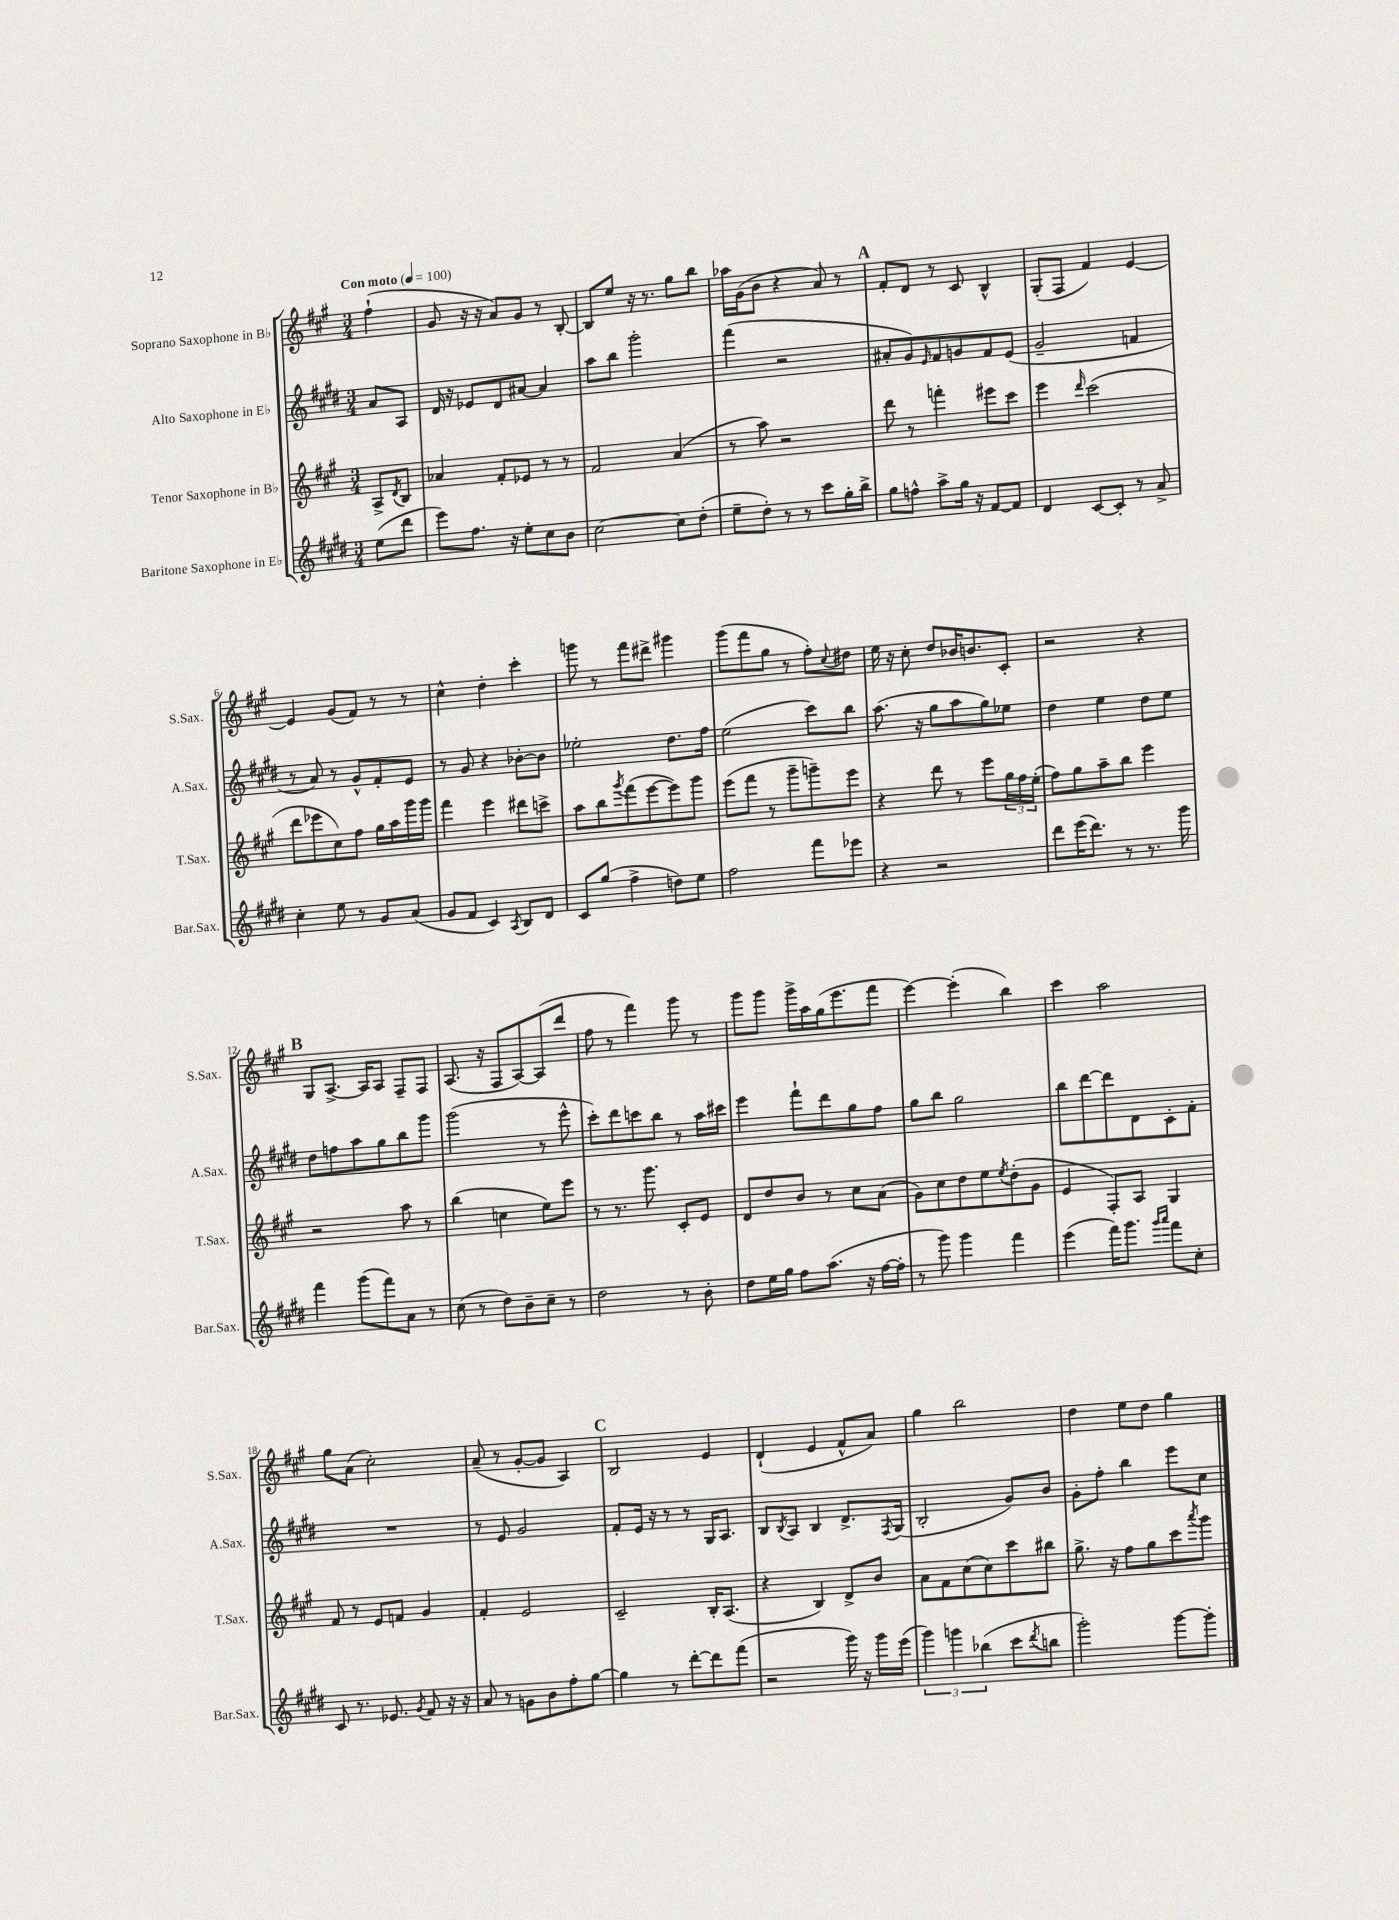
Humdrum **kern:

**kern	**kern	**kern	**kern
*part4	*part3	*part2	*part1
*staff4	*staff3	*staff2	*staff1
*I"Baritone Saxophone in E♭	*I"Tenor Saxophone in B♭	*I"Alto Saxophone in E♭	*I"Soprano Saxophone in B♭
*I'Bar.Sax.	*I'T.Sax.	*I'A.Sax.	*I'S.Sax.
*clefG2	*clefG2	*clefG2	*clefG2
*k[f#c#g#d#]	*k[f#c#g#]	*k[f#c#g#d#]	*k[f#c#g#]
*M3/4	*M3/4	*M3/4	*M3/4
*MM100	*MM100	*MM100	*MM100
=	=	=	=
!	!	!	!LO:TX:a:B:t=Con moto
(8ee\L	8A^/L	8a/L	(4ff#`\
.	8qd/	.	.
8ddd#\J	8B/J	8A/J	.
=1	=1	=1	=1
8eee\L)	4a-X/	16d#/	8g#/
.	.	16r	.
8.ff#\J	.	8e-X/L	16r
.	.	.	16r
.	8f#'/L	8d#/	8a/L)
16r	.	.	.
8ee'\L	8e-X/J	[8a#X/J	8g#/J
8cc#\	8r	4a#/]	8r
8b\J	8r	.	[8B'/
=2	=2	=2	=2
[2cc#\	2f#/	8aa\L	8B/L]
.	.	8bb\J	8ee/J
.	.	2ggg#'\	16r
.	.	.	8.r
8cc#\L]	(4a/	.	8gg#\L
(8dd#'\J	.	.	8bb\J
=3	=3	=3	=3
8ee~\L	8r	(4fff#\	16aa-X\LL
.	.	.	(16g#\J
8dd#'\J)	8aa\)	.	8b\J
8r	2r	2r	4r
8r	.	.	.
8ccc#\L	.	.	8a/)
16gg#'\L	.	.	8r
16bb^\JJ	.	.	.
!!LO:REH:place=s1:t=A
=4	=4	=4	=4
8gg#\L	8ddd\	8a#X'/L	8f#'/L
8ffn^^\J	8r	8g#/)	8d/J
.	.	16qqe/	.
8aa^\L	4fffn'\	8f#/	8r
16gg#\Jk	.	8gn/	8c#/
16r	.	.	.
[8f#/L	8eee#X\L	8f#/	4B^^/
8f#/J]	8ccc#\J	(8e/J	.
=5	=5	=5	=5
4d#/	4eee\	2g#~/	(8G#'/L
.	.	.	8F#/J
.	16qqddd/	.	.
[8c#/L	(2ccc#\	.	4f#/)
8c#'/J]	.	.	.
8r	.	4fn/	[4e/
8a^/	.	.	.
!!LO:LB:g=z
=6	=6	=6	=6
4cc#'\	8ddd\L	8r	4e/]
.	8eee-X\	8a/)	.
8ee\	8cc#\)	8r	(8g#/L
8r	8ff#\J	8g#^^/L	8f#/J)
8g#/L	16gg#\LL	8f#'/	8r
.	16aa\	.	.
(8a/J	16ggg#\	8e/J	8r
.	16ggg#\JJ	.	.
=7	=7	=7	=7
8g#/L	4fff#\	8r	4cc#^^\
8f#/J	.	8g#/	.
4c#/)	4eee\	4r	4dd'\
8qA/	.	.	.
8B/L	8ddd#X\L	[8b-X'\L	4ccc#'\
8d#/J	8cccn^\J	8b-\J]	.
=8	=8	=8	=8
8c#/L	8aa\L	2ee-X'\	8gggn\
(8gg#/J	8bb\	.	8r
.	8qggg#/	.	.
4ff#^\	(8fff#\	.	8fff#\L
.	[8eee\	.	8ddd#X^\J
8ddn\L)	8eee\])	8.dd#\L	4ggg#X\
8ee\J	8ggg#\J	.	.
.	.	16ff#\Jk	.
=9	=9	=9	=9
2ff#\	(8eee\L	(2ee\	(8ggg#\L
.	8fff#\J	.	8fff#\
.	8r	.	8gg#\J
.	8ggg#~\L	.	8r
8fff#\L	8gggn~\)	8ccc#\L)	8ff#'\L)
.	.	.	8qqcc#/
8eee-X\J	8eee\J	8bb\J	8dd#X\J
=10	=10	=10	=10
4r	4r	(8.aa\	16ee\
.	.	.	16r
.	.	.	8cc#'\
.	.	16r	.
2r	8ddd\	8gg#\L	8dd/L
.	8r	8aa\	16b-X/K
.	.	.	8.bn/
.	8eee\L	8gg#\)	.
.	24gg#\L	8ee-X\J	8c#'/J
.	24ff#\	.	.
.	(24ee'\JJ	.	.
=11	=11	=11	=11
8ddd#\L	8ff#\L)	4dd#\	2r
(16eee\K	8gg#\	.	.
8.ddd#\J)	.	.	.
.	8aa~\	4ee\	.
8r	8bb\J	.	.
8.r	4eee\	8dd#\L	4r
.	.	8ee\J	.
16ggg#\	.	.	.
!!LO:LB:g=z
!!LO:REH:place=s1:t=B
=12	=12	=12	=12
4fff#\	2r	8dd#\L	8G#/L
.	.	8ffn\	[8.A^/J
(8ggg#\L	.	8aa\	.
.	.	.	16A/KL]
8fff#\)	.	8gg#\	8A/J
8a\J	8aa\	8bb\	8F#~/L
8r	8r	8ggg#\J	8F#/J
=13	=13	=13	=13
(8cc#\	(4bb\	(2ggg#\	(8.A/
8r	.	.	.
.	.	.	16r
8dd#\L)	4ccn\	.	8F#/L
8b~\	.	.	[8A/)
8cc#~\J	8ee\L)	8r	(8A/]
8r	8eee\J	8eee^^\	8ddd/J
=14	=14	=14	=14
2dd#\	8r	8ccc#'\L)	8ff#\
.	8.r	8ddd#\	8r
.	.	8cccn\	4fff#\)
.	8.ggg#\	.	.
.	.	8bb\J	.
8r	8c#'/L	8r	8ggg#\
8b'\	8e/J	16aa\LL	8r
.	.	16ccc#X\JJ	.
=15	=15	=15	=15
8dd#\L	8d/L	4eee\	8ggg#\L
16ee\L	8dd/	.	8ggg#\J
16gg#\JJ	.	.	.
8ff#\L	8b/J	8fff#`\L	16ggg#^\LL
.	.	.	16aa\
(8.aa\J	8r	8ddd#\	(16gg#\J
.	.	.	8.eee\
.	8cc#\L	8gg#\	.
16r	.	.	.
[16ff#\LL	(8a\J	8ff#\J	8fff#\J
16ff#'\JJ]	.	.	.
=16	=16	=16	=16
8r	8g#\L)	8gg#\L	[4eee\)
8ggg#\)	8cc#\	8bb\J	.
4ggg#\	8dd\	2gg#\	(4eee'\]
.	8ee\	.	.
.	8qee/	.	.
4fff#\	(8dd'\	.	4bb\)
.	8g#\J	.	.
=17	=17	=17	=17
(4eee\	4e/	8bb\L	4ccc#\
.	.	[8ddd#\	.
16fff#\KL)	8F#'/L)	8ddd#\]	2aa\
8.ggg#\J	.	.	.
.	8A/J	8d#\	.
16qqggg#/LL	.	.	.
16qqaaa/JJ	.	.	.
8fff#\L	4G#/	8c#'\	.
8cc#'\J	.	8f#'\J	.
!!LO:LB:g=z
=18	=18	=18	=18
8c#/	8f#/	2.r	8gg#\L
8.r	8r	.	(8a\J
.	8e/L	.	2cc#'\)
8.e-X/	.	.	.
.	8fn/J	.	.
8qg#/	.	.	.
8f#/	4g#/	.	.
16r	.	.	.
16r	.	.	.
=19	=19	=19	=19
8a/	4f#'/	8r	(8a~/
8r	.	8e/	8r
8gn\L	2e/	2g#/	[8g#'/L
8b\	.	.	8g#/J]
8ff#'\	.	.	4A/)
[8gg#\J	.	.	.
!!LO:REH:place=s1:t=C
=20	=20	=20	=20
4gg#\]	2c#~/	8f#'/L	2B/
.	.	16e/Jk	.
.	.	16r	.
8r	.	8r	.
[8ddd#'\L	.	8r	.
8ddd#\]	16B'/KL	16G#/KL	4e/
.	(8.A/J	8.A/J	.
(8fff#\J	.	.	.
=21	=21	=21	=21
2r	4r	8B/L	(4d`/
.	.	8qB/	.
.	.	8A/J	.
.	4B/)	4B/	4e/
16ggg#\)	8d^/L	8.d#^/L	8f#^^/L
16r	.	.	.
16ggg#\LL	8b/J	.	8a/J)
.	.	8qF#/	.
(16eee\JJ	.	(16G#/Jk	.
=22	=22	=22	=22
6ggg#\)	8a\L	2B'/	4gg#\
.	8f#\	.	.
6gggn\	.	.	.
.	(8cc#\	.	2bb\
(6bb-X\	.	.	.
.	8cc#\)	.	.
8ccc#\L	8ccc#\	8g#/L)	.
8qddd#/	.	.	.
8bbn\J	8bb#X\J	8b/J	.
=23	=23	=23	=23
2ggg#'\)	8.gg#^\	8g#'\L	4dd\
.	.	8ff#'\J	.
.	16r	.	.
.	8ff#\L	4bb\	8ee\L
.	8gg#\	.	8dd\J
[8ggg#\L	8ccc#\	8eee\L	4gg#\
.	8qaaa/	.	.
8ggg#'\J]	8ggg#\J	8cc#\J	.
==	==	==	==
*-	*-	*-	*-
